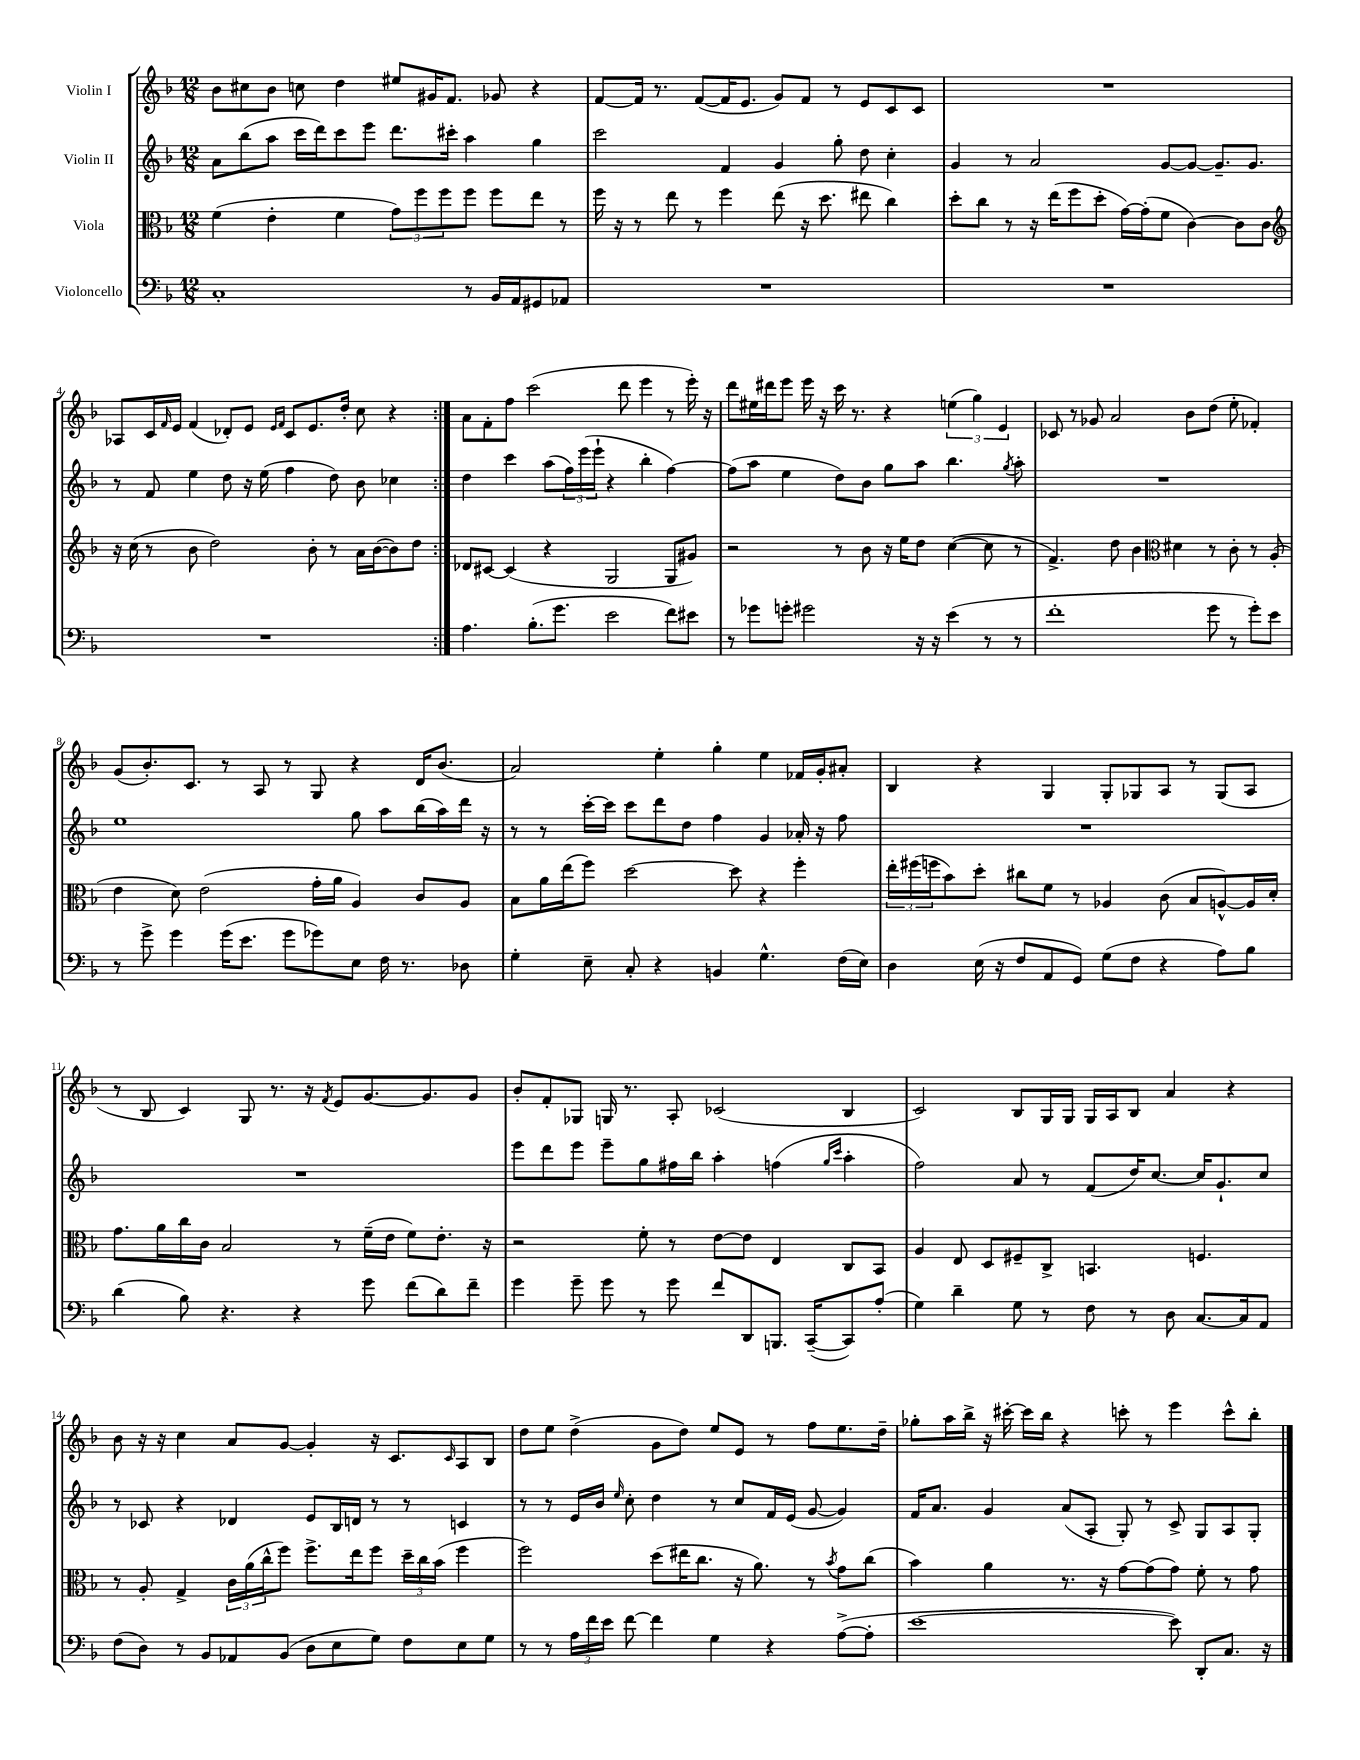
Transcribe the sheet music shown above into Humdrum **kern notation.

**kern	**kern	**kern	**kern
*staff4	*staff3	*staff2	*staff1
*clefF4	*clefC3	*clefG2	*clefG2
*k[b-]	*k[b-]	*k[b-]	*k[b-]
*M12/8	*M12/8	*M12/8	*M12/8
1C'	(4f	8a	8b-
.	.	(8bb-	8cc#
.	4e'	8aa	8b-
.	.	16ccc	8cc
.	.	16ddd)	.
.	4f	8ccc	4dd
.	.	8eee	.
.	12g)	8.ddd	8ee#
.	12ff	.	.
.	.	.	16g#
.	12ff	.	.
.	.	16ccc#'	8.f
8r	8ff	4aa	.
16BB-	8ff	.	8g-
16AA	.	.	.
8GG#	8ee	4gg	4r
8AA-	8r	.	.
=	=	=	=
1.r	16ff	2ccc	[8f
.	16r	.	.
.	8r	.	16f]
.	.	.	8.r
.	8ee	.	.
.	8r	.	([8f
.	4ff	4f	16f]
.	.	.	8.e
.	(8ee	4g	8g)
.	16r	.	8f
.	8.dd	.	.
.	.	8gg'	8r
.	8ee#	8dd	8e
.	4cc)	4cc'	8c
.	.	.	8c
=	=	=	=
1.r	8dd'	4g	1.r
.	8cc	.	.
.	8r	8r	.
.	16r	2a	.
.	(16ee	.	.
.	8ff	.	.
.	8dd'	.	.
.	[16g)	.	.
.	(16g']	.	.
.	8f	[8g	.
.	[4c)	8g_	.
.	.	8.g~]	.
.	8c]	.	.
.	.	8.g	.
.	8c	.	.
=	=	=	=
*	*clefG2	*	*
1.r	16r	8r	8A-
.	(16cc	.	.
.	8r	8f	16c
.	.	.	16qqf
.	.	.	16e
.	8b-	4ee	(4f
.	2dd)	.	.
.	.	8dd	8d-')
.	.	16r	8e
.	.	(16ee	.
.	.	.	16qqe
.	.	.	16qqf
.	.	4ff	8c
.	8b-'	.	8.e
.	8r	8dd)	.
.	.	.	16dd'
.	16a	8b-	8cc
.	([16b-	.	.
.	8b-])	4cc-	4r
.	8dd	.	.
=:|!	=:|!	=:|!	=:|!
4.A	8d-	4dd	8a
.	[8c#	.	8f'
.	(4c#]	4ccc	8ff
(8.B-'	.	.	(2ccc
.	4r	(8aa	.
8.g	.	.	.
.	.	24ff)	.
.	.	(24eee	.
.	.	24eee`	.
2e	2G	4r	.
.	.	.	8ddd
.	.	4bb-'	4eee
8f)	8G	[4ff)	8r
8e#	8g#)	.	16eee')
.	.	.	16r
=	=	=	=
8r	2r	(8ff]	8ddd
8g-	.	8aa	16ee#
.	.	.	16ddd#
8g'	.	4ee	8eee
2g#	.	.	16eee
.	.	.	16r
.	8r	8dd)	16ccc
.	.	.	8.r
.	8b-	8b-	.
.	16r	8gg	4r
.	16ee	.	.
16r	8dd	8aa	.
16r	.	.	.
(4e	([4cc	4.bb-	(6ee
.	.	.	6gg)
8r	8cc]	.	.
.	.	.	6e
.	.	8qgg	.
8r	8r	8aa'	.
=	=	=	=
1f'	4.f^)	1.r	8c-
.	.	.	8r
.	.	.	8g-
.	8dd	.	2a
.	4b-	.	.
*	*clefC3	*	*
.	4d#	.	.
.	.	.	8b-
8g	8r	.	(8dd
8r	8c'	.	8ee'
8g')	8r	.	4f-')
8e	(8A'	.	.
=	=	=	=
8r	4e	1ee	(8g
8g^	.	.	8.b-')
4g	8d)	.	.
.	.	.	8.c
.	(2e	.	.
(16g	.	.	8r
8.e	.	.	.
.	.	.	8A
8g	.	.	8r
8g-)	16g'	.	8G
.	16a	.	.
8E	4A)	8gg	4r
16F	.	8aa	.
8.r	.	.	.
.	8c	(16bb-	16d
.	.	16aa)	(8.b-
8D-	8A	16ddd	.
.	.	16r	.
=	=	=	=
4G'	8B-	8r	2a)
.	16a	8r	.
.	(16ee	.	.
8E~	8ff)	[16ccc'	.
.	.	16ccc]	.
8C'	[2dd	8ccc	.
4r	.	8ddd	4ee'
.	.	8dd	.
4BB	.	4ff	4gg'
.	8dd]	.	.
4.G^^	4r	4g	4ee
.	4ff'	16a-'	16f-
.	.	16r	16g'
(16F	.	8ff	8a#'
16E)	.	.	.
=	=	=	=
4D	24ee'	1.r	4B-
.	(24ff#	.	.
.	24ff	.	.
.	8b-)	.	.
(16E	8dd'	.	4r
16r	.	.	.
8F	8cc#	.	.
8AA	8f	.	4G
8GG)	8r	.	.
(8G	4A-	.	8G'
8F	.	.	8G-
4r	(8c	.	8A
.	8B-	.	8r
8A)	[8A^^)	.	(8G-
8B-	16A]	.	8A
.	16d'	.	.
=	=	=	=
(4d	8.g	1.r	8r
.	.	.	8B-
.	16a	.	.
8B-)	16cc	.	4c)
.	16c	.	.
4.r	2B-	.	.
.	.	.	8G
.	.	.	8.r
4r	.	.	.
.	.	.	16r
.	.	.	8qf
.	8r	.	8e
8g	(16f~	.	[8.g
.	16e	.	.
(8f	8f)	.	.
.	.	.	8.g]
8d)	8.e'	.	.
8f~	.	.	8g
.	16r	.	.
=	=	=	=
4g	2r	8eee	8b-'
.	.	8ddd	8f'
8g~	.	8eee	8G-
8g	.	8eee~	16G
.	.	.	8.r
8r	8f'	8gg	.
8g	8r	16ff#	8A'
.	.	16bb-	.
8f	[8e	4aa'	(2c-
8DD	8e]	.	.
8.BBB	4E	(4ff	.
([16CC~	.	.	.
.	.	16qqgg	.
.	.	16qqccc	.
8CC])	8C	4aa'	4B-
(8A'	8BB-	.	.
=	=	=	=
4G)	4A	2ff)	2c)
4d~	8E	.	.
.	8D	.	.
8G	8F#~	8a	8B-
8r	8C^	8r	16G
.	.	.	16G
8F	4.BB	(8f	16G
.	.	.	16A
8r	.	16dd)	8B-
.	.	[8.cc	.
8D	.	.	4a
[8.C	4.F	16cc]	.
.	.	8.g`	.
.	.	.	4r
16C]	.	.	.
8AA	.	8cc	.
=	=	=	=
(8F	8r	8r	8b-
8D)	8A'	8c-	16r
.	.	.	16r
8r	4G^	4r	4cc
8BB-	.	.	.
8AA-	24c	4d-	8a
.	(24a	.	.
.	24cc^^	.	.
(8BB-	8ff)	.	[8g
8D	8.ff^	8e	4g']
8E	.	16B-	.
.	16ee	16d	.
8G)	8ff	8r	16r
.	.	.	8.c
8F	24dd~	8r	.
.	24cc	.	.
.	(24b-	.	.
.	.	.	16qqc
8E	4ff	4c	8A
8G	.	.	8B-
=	=	=	=
8r	2ff)	8r	8dd
8r	.	8r	8ee
24A	.	16e	(4dd^
24f	.	.	.
.	.	16b-	.
24e	.	.	.
.	.	16qqee	.
[8f	.	8cc'	.
4f]	(8dd	4dd	8g
.	16ee#	.	8dd)
.	8.cc	.	.
4G	.	8r	8ee
.	16r	8cc	8e
.	8.a)	.	.
4r	.	16f	8r
.	.	(16e	.
.	8r	[8g	8ff
.	8qb-	.	.
([8A^	8g	4g])	8.ee
8A']	(8cc	.	.
.	.	.	16dd~
=	=	=	=
[1e	4b-)	16f	8gg-'
.	.	8.a	.
.	.	.	16aa
.	.	.	16bb-^
.	4a	4g	16r
.	.	.	[16ccc#'
.	.	.	16ccc#]
.	.	.	16bb-
.	8.r	(8a	4r
.	.	8A'	.
.	16r	.	.
.	[8g	8G')	8ccc'
.	(8g]	8r	8r
8e])	8g)	8c^	4eee
8DD'	8f'	8G	.
8.C	8r	8A	8ccc^^
.	8g	8G'	8bb-'
16r	.	.	.
==	==	==	==
*-	*-	*-	*-
